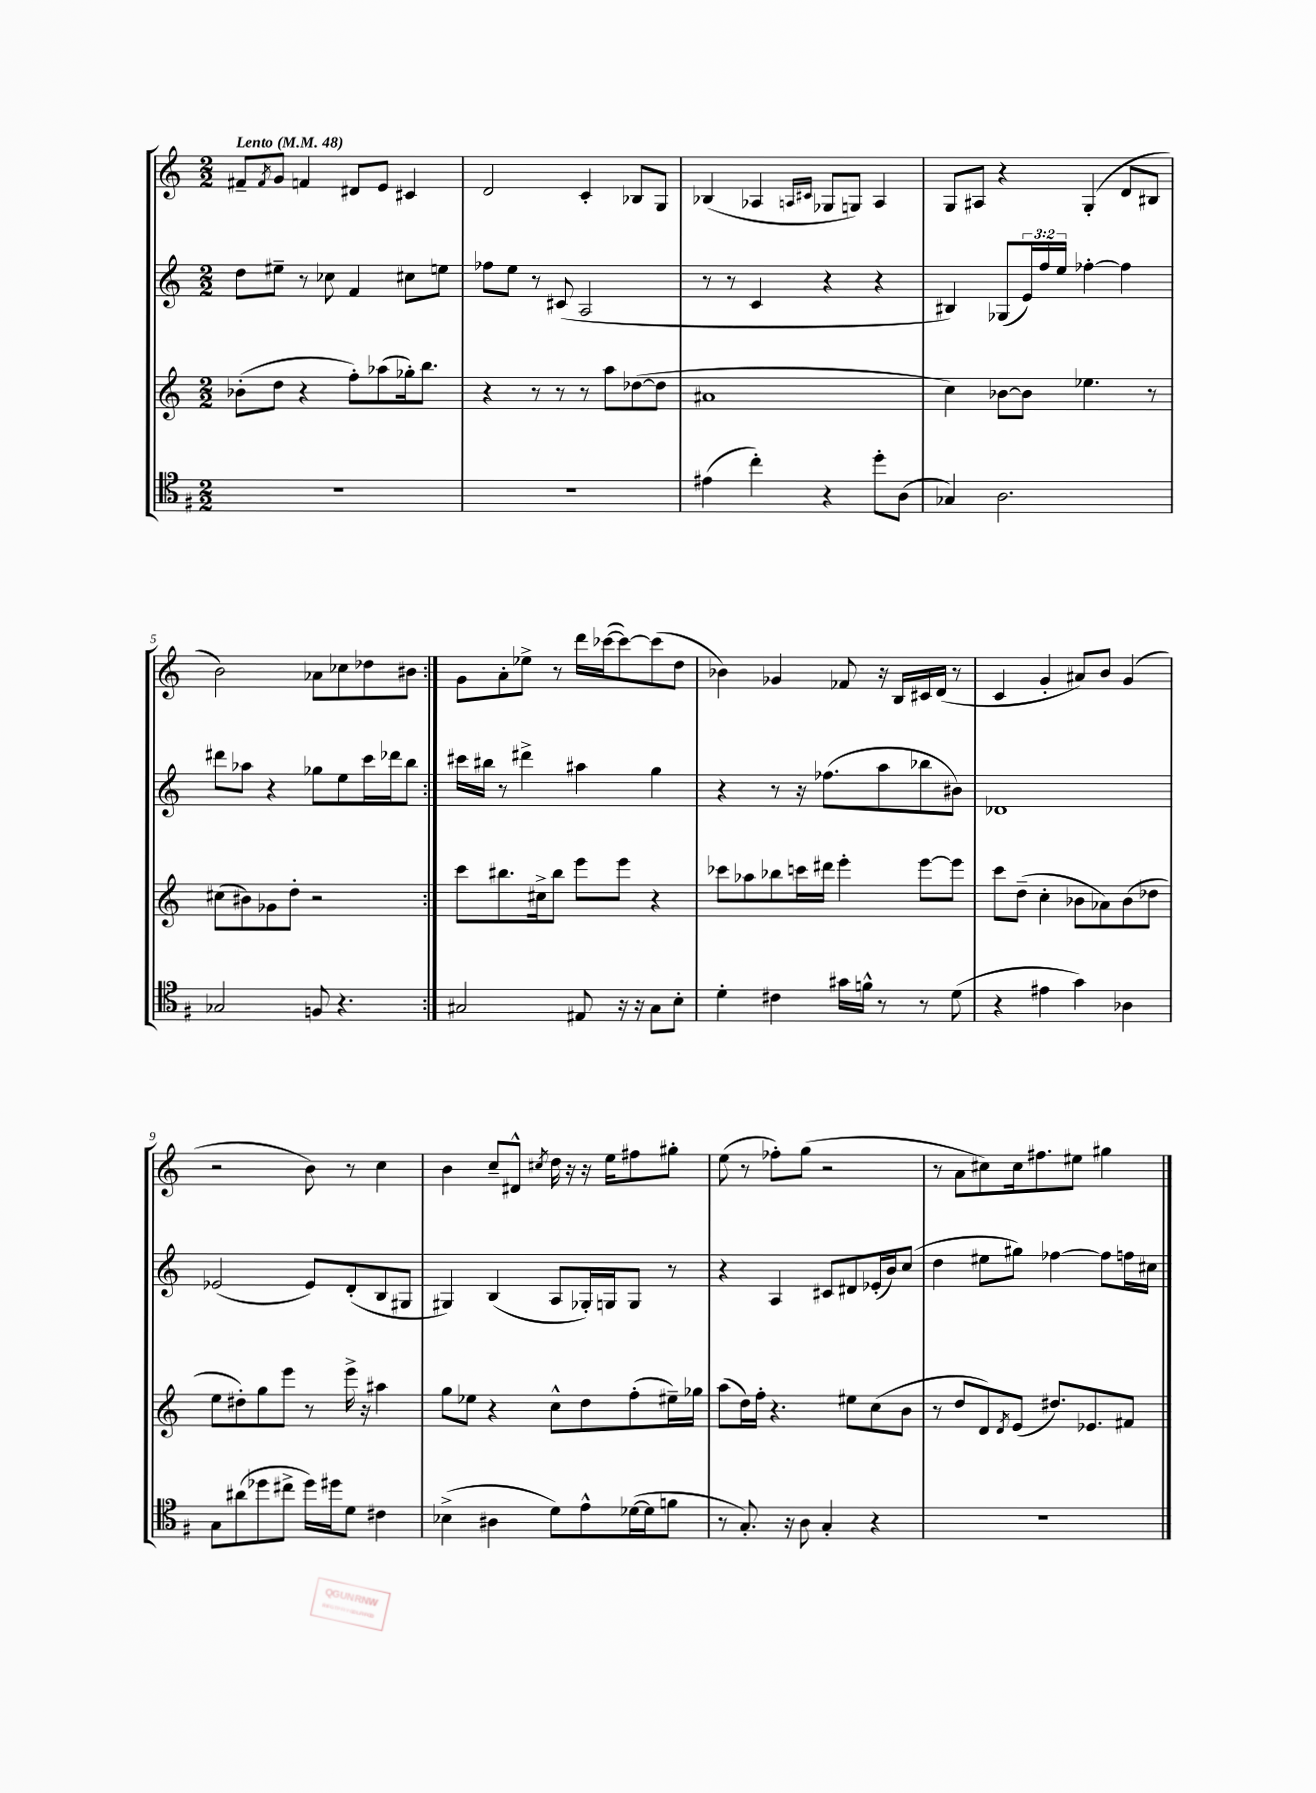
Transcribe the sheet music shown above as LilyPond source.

<<
\new StaffGroup <<
\new Staff = "s0" {
    \clef treble \key c \major \numericTimeSignature \time 2/2 \tempo "Lento" 4 = 48
    \repeat volta 2 { fis'8-- \acciaccatura { fis'8 } g'8 f'4 dis'8 e'8 cis'4 |
    d'2 c'4-. bes8 g8 |
    bes4( aes4 \grace { a16 cis'16 } ges8 g8) a4 |
    g8 ais8 r4 g4-.( d'8 bis8 |
    b'2) aes'8 ces''8 des''8 bis'8 | }
    g'8 a'8-. ees''8-> r8 d'''16 ces'''16~( ces'''8~) ces'''8( d''8 |
    bes'4) ges'4 fes'8 r16 b16 cis'16 d'16( r8 |
    c'4 g'4-. ais'8) b'8 g'4( |
    r2 b'8) r8 c''4 |
    b'4 c''8-- dis'8-^ \acciaccatura { cis''8 } d''16 r16 r16 e''16 fis''8 gis''8-. |
    e''8( r8 fes''8-.) g''8( r2 |
    r8 a'8 cis''8) cis''16 fis''8. eis''8 gis''4 \bar "|." |
}
\new Staff = "s1" {
    \clef treble \key c \major \numericTimeSignature \time 2/2 \override Staff.TupletNumber.text = #tuplet-number::calc-fraction-text
    \repeat volta 2 { d''8 eis''8-- r8 ces''8 f'4 cis''8 e''8 |
    fes''8 e''8 r8 cis'8( a2 |
    r8 r8 c'4 r4 r4 |
    bis4) ges8( \tuplet 3/2 { e'16) f''16 e''16 } fes''4~-. fes''4 |
    dis'''8 aes''8 r4 ges''8 e''8 c'''16 des'''16 b''8 | }
    cis'''16 bis''16 r8 dis'''4-> ais''4 g''4 |
    r4 r8 r16 fes''8.( a''8 bes''8 bis'8) |
    des'1 |
    ees'2( ees'8) d'8-.( b8 gis8 |
    gis4) b4( a8 ges16-.) g16 g8 r8 |
    r4 a4 cis'8 dis'8 ees'16-.( b'16) c''8( |
    d''4 eis''8 gis''8) fes''4~ fes''8 f''16 cis''16 \bar "|." |
}
\new Staff = "s2" {
    \clef treble \key c \major \numericTimeSignature \time 2/2
    \repeat volta 2 { bes'8-.( d''8 r4 f''8-.) aes''8( ges''16-.) b''8. |
    r4 r8 r8 r8 a''8 des''8~( des''8 |
    ais'1 |
    c''4) bes'8~ bes'8 ees''4. r8 |
    cis''8( bis'8) ges'8 d''8-. r2 | }
    c'''8 bis''8. cis''16-> bis''8 e'''8 e'''8 r4 |
    ces'''8 aes''8 bes''8 c'''16 dis'''16 e'''4-. e'''8~ e'''8 |
    c'''8 d''8--( c''4-. bes'8 aes'8) bes'8( des''8 |
    e''8 dis''8-.) g''8 e'''8 r8 e'''16-> r16 ais''4 |
    g''8 ees''8 r4 c''8-^ d''8 f''8-.( eis''16--) ges''16 |
    a''8( d''16) f''16-. r4. eis''8 c''8( b'8 |
    r8 d''8 d'8) \acciaccatura { d'8 } e'8( dis''8.) ees'8. fis'8 \bar "|." |
}
\new Staff = "s3" {
    \clef tenor \key g \major \numericTimeSignature \time 2/2
    \repeat volta 2 { r1 |
    R1 |
    eis'4( c''4-.) r4 d''8-. a8( |
    ges4) a2. |
    ges2 f8 r4. | }
    gis2 eis8 r16 r16 gis8 b8-. |
    d'4-. cis'4 gis'16 f'16-^ r8 r8 d'8( |
    r4 eis'4 g'4) aes4 |
    g8 ais'8( des''8 cis''8-> des''16) dis''16 d'8 cis'4 |
    bes4->( ais4 d'8) e'8-^ des'16~( des'16 f'8 |
    r8 g8.-.) r16 a8 g4-. r4 |
    r1 \bar "|." |
}
>>
>>
